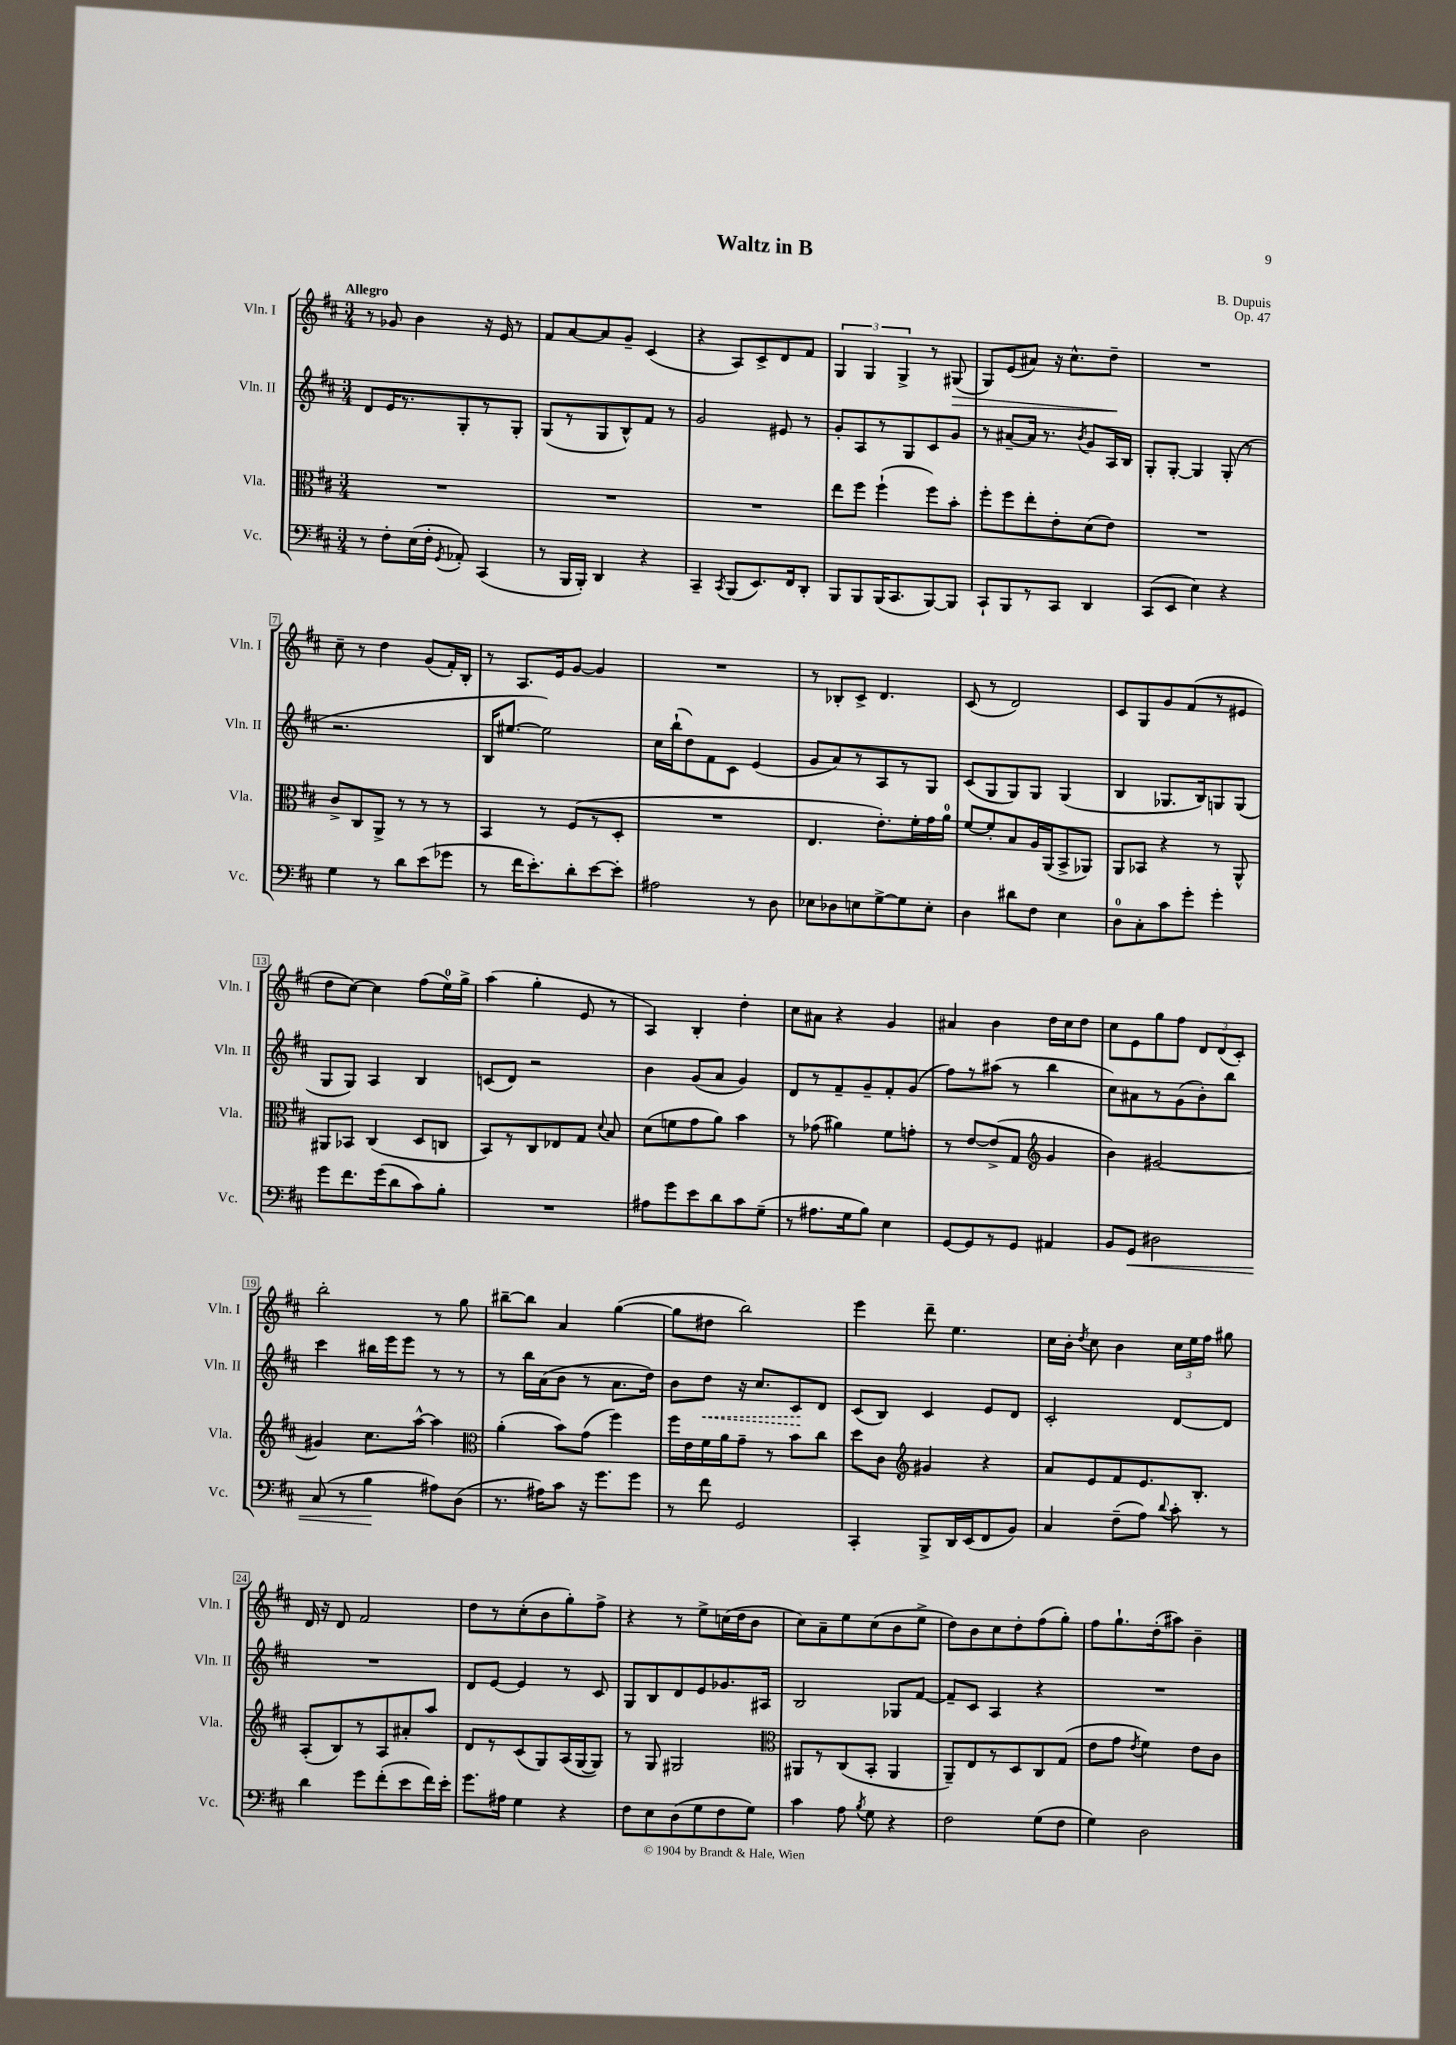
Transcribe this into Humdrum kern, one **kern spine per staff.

**kern	**dynam	**kern	**kern	**dynam	**kern	**dynam
*part4	*part4	*part3	*part2	*part2	*part1	*part1
*staff4	*staff4	*staff3	*staff2	*staff2	*staff1	*staff1
*I"Vc.	*	*I"Vla.	*I"Vln. II	*	*I"Vln. I	*
*I'Vc.	*	*I'Vla.	*I'Vln. II	*	*I'Vln. I	*
*clefF4	*	*clefC3	*clefG2	*	*clefG2	*
*k[f#c#]	*	*k[f#c#]	*k[f#c#]	*	*k[f#c#]	*
*M3/4	*	*M3/4	*M3/4	*	*M3/4	*
=1	=1	=1	=1	=1	=1	=1
!	!	!	!	!	!LO:TX:a:B:t=Allegro	!
8r	.	2.r	8d/L	.	8r	.
8F#'\L	.	.	16e/K	.	8g-X/	.
.	.	.	8.r	.	.	.
(16E\L	.	.	.	.	4b\	.
16F#'\JJ	.	.	.	.	.	.
8qGG/	.	.	.	.	.	.
8AA-X'/)	.	.	8G'/	.	.	.
(4CC#/	.	.	8r	.	16r	.
.	.	.	.	.	16e/	.
.	.	.	8G'/J	.	8r	.
=2	=2	=2	=2	=2	=2	=2
8r	.	2.r	(8G/L	.	8f#/L	.
16BBB/LL	.	.	8r	.	[8a/	.
16BBB'/JJ)	.	.	.	.	.	.
4DD/	.	.	8G/	.	8a/]	.
.	.	.	8B^^/)	.	8g~/J	.
4r	.	.	8f#/J	.	(4c#/	.
.	.	.	8r	.	.	.
=3	=3	=3	=3	=3	=3	=3
4CC#~/	.	2.r	2g/	.	4r	.
8qCC#/	.	.	.	.	.	.
(8BBB/L	.	.	.	.	8A/L)	.
8.EE/)	.	.	.	.	8c#^/	.
.	.	.	8e#X/	.	8d/	.
16FF#/k	.	.	.	.	.	.
8DD'/J	.	.	8r	.	8f#/J	.
=4	=4	=4	=4	=4	=4	=4
8BBB/L	.	8ee\L	8g'/L	.	6G/	.
8BBB/	.	8ff#\J	8A/	.	.	.
.	.	.	.	.	6G/	.
(16BBB/K	.	(4ff#`\	8r	.	.	.
8.CC#/	.	.	.	.	.	.
.	.	.	.	.	6G^/	.
.	.	.	8G/	.	.	.
[8BBB/)	.	8ff#\L)	8c#/	.	8r	.
!	!	!	!	!	!	!LO:HP:b
8BBB/J]	.	8b'\J	8g/J	.	(8G#X/	>
=5	=5	=5	=5	=5	=5	=5
8CC#`/L	.	8ff#'\L	8r	.	8G/L)	.
8BBB/	.	8ff#\	[8a#X~/L	.	(8e/	.
8r	.	8ee'\	16a#/Jk]	.	8a#X/J)	.
.	.	.	8.r	.	.	.
8CC#/J	.	8e'\	.	.	16r	.
.	.	.	.	.	8.cc#^^\L	.
.	.	.	8qb/	.	.	.
4DD/	.	(8d\	8g/L	.	.	.
.	.	8e\J)	16A/L	.	8dd~\J	.
.	.	.	16B/JJ	.	.	.
.	.	.	.	.	.	]
=6	=6	=6	=6	=6	=6	=6
(8CC#/L	.	2.r	8G'/L	.	2.r	.
8EE/J	.	.	[8G'/J	.	.	.
4E\)	.	.	4G/]	.	.	.
4r	.	.	(8G'/	.	.	.
.	.	.	8r	.	.	.
!!LO:LB:g=z
=7	=7	=7	=7	=7	=7	=7
4G\	.	8c#^/L	2.r	.	8cc#~\	.
.	.	8C#/	.	.	8r	.
8r	.	8AA^/J	.	.	4dd\	.
8d\L	.	8r	.	.	.	.
(8e\	.	8r	.	.	(8g/L	.
8g-X\J	.	8r	.	.	16f#'/L)	.
.	.	.	.	.	16B'/JJ	.
=8	=8	=8	=8	=8	=8	=8
8r	.	4BB/	16B/KL	.	8r	.
.	.	.	[8.ee#X/J	.	.	.
16f#\KL	.	.	.	.	8.A/L	.
8.e'\)	.	.	.	.	.	.
.	.	8r	2ee#\])	.	.	.
.	.	.	.	.	16e/k	.
8d'\	.	(8F#/L	.	.	[8g/J	.
[8e\	.	8r	.	.	4g/]	.
8e'\J]	.	8D'/J	.	.	.	.
=9	=9	=9	=9	=9	=9	=9
2A#X\	.	2.r	16cc#\LL	.	2.r	.
.	.	.	(16bb`\J	.	.	.
.	.	.	8dd\)	.	.	.
.	.	.	8f#\	.	.	.
.	.	.	8c#\J	.	.	.
8r	.	.	(4e/	.	.	.
8D\	.	.	.	.	.	.
=10	=10	=10	=10	=10	=10	=10
8E-X\L	.	4.E/	8g/L	.	8r	.
8D-X\	.	.	8a/)	.	8B-X'/L	.
8En\	.	.	8r	.	8c#^/J	.
[8G^\	.	8.e'\L)	8A/	.	4.d/	.
8G\]	.	.	8r	.	.	.
.	.	16f#'\L	.	.	.	.
8E'\J	.	16g\	8G/J	.	.	.
.	.	16a\JJ	.	.	.	.
=11	=11	=11	=11	=11	=11	=11
4D\	.	[8f#/L	(8c#/L	.	(8c#/	.
.	.	8f#'/]	8G/	.	8r	.
8d#X\L	.	8B/	8G/)	.	2d/)	.
8F#\J	.	16A/L	8G/J	.	.	.
.	.	(16AA/J	.	.	.	.
4E\	.	8BB^/	(4G/	.	.	.
.	.	8AA-X/J)	.	.	.	.
=12	=12	=12	=12	=12	=12	=12
8D\L	.	8AA/L	4B/	.	8c#/L	.
8C#'\	.	8BB-X/J	.	.	8G/	.
8c#\	.	4r	8.G-X/L	.	8g/	.
8g'\J	.	.	.	.	(8f#/	.
.	.	.	16B/k)	.	.	.
4g'\	.	8r	8Gn/	.	8r	.
.	.	8AA^^/	(8G/J	.	8e#X/J	.
!!LO:LB:g=z
=13	=13	=13	=13	=13	=13	=13
8g\L	.	8AA#X/L	8G/L	.	8dd\L	.
8.f#\	.	8BB-X/J	8G/J)	.	[8cc#\J)	.
.	.	(4C#/	4A/	.	4cc#\]	.
(16g\k	.	.	.	.	.	.
8d\	.	.	.	.	.	.
8c#\)	.	8D/L	4B/	.	(8ff#\L	.
8B'\J	.	8Cn/J	.	.	16ee\L)	.
.	.	.	.	.	16gg^\JJ	.
=14	=14	=14	=14	=14	=14	=14
2.r	.	8BB/L)	(8cn/L	.	(4aa\	.
.	.	8r	8d/J)	.	.	.
.	.	8C#/	2r	.	4gg'\	.
.	.	8E-X/	.	.	.	.
.	.	8G/J	.	.	8e/	.
.	.	8qqd/	.	.	.	.
.	.	8B/	.	.	8r	.
=15	=15	=15	=15	=15	=15	=15
8A#X\L	.	(8d\L	4b\	.	4A/)	.
8g\	.	8fn\	.	.	.	.
8e\	.	8g\	(8g/L	.	4B'/	.
8d\	.	8a\J)	8a/J	.	.	.
8c#\	.	4b\	4g/)	.	4dd'\	.
(8G~\J	.	.	.	.	.	.
=16	=16	=16	=16	=16	=16	=16
8r	.	8r	8d/L	.	8cc#\L	.
8.A#X\L	.	(8g-X\	8r	.	8a#X\J	.
.	.	4a#X\)	8f#~/	.	4r	.
16G\k	.	.	.	.	.	.
8B\J)	.	.	8g~/	.	.	.
4E\	.	8f#\L	8f#'/	.	4g/	.
.	.	8gn'\J	(8g/J	.	.	.
=17	=17	=17	=17	=17	=17	=17
[8GG/L	.	8r	8ff#\L)	.	4a#X/	.
8GG/]	.	[8e/L	8r	.	.	.
8r	.	(8e^/]	(8aa#X\J	.	4b\	.
8GG/J	.	8G/J	8r	.	.	.
*	*	*clefG2	*	*	*	*
4AA#X/	.	4g/	4bb\	.	16dd\LL	.
.	.	.	.	.	16cc#\J	.
.	.	.	.	.	8dd\J	.
=18	=18	=18	=18	=18	=18	=18
8BB/L	.	4b\)	8cc#\L)	.	8cc#\L	.
!	!LO:HP:b	!	!	!	!	!
8GG/J	<	.	8a#X\	.	8e\	.
2D#X\	.	[2g#X/	8r	.	8gg\	.
.	.	.	(8g\	.	8ff#\J	.
.	.	.	8b'\)	.	12d/L	.
.	.	.	.	.	(12d/	.
.	.	.	8bb\J	.	.	.
.	.	.	.	.	12c#'/J)	.
!!LO:LB:g=z
=19	=19	=19	=19	=19	=19	=19
(8C#/	.	4g#X/]	4ccc#\	.	2bb'\	.
8r	.	.	.	.	.	.
4B\	.	8.cc#\L	16bb#X\LL	.	.	.
.	.	.	16eee\J	.	.	.
.	.	.	8eee\J	.	.	.
.	.	[16aa^^\Jk	.	.	.	.
8A#X\L)	[	4aa\]	8r	.	8r	.
(8D\J	.	.	8r	.	8gg\	.
=20	=20	=20	=20	=20	=20	=20
*	*	*clefC3	*	*	*	*
8.r	.	(4a'\	8r	.	[8bb#X~\L	.
.	.	.	16bb\LL	.	8bb#\J]	.
16A#X\KL)	.	.	(16a\J	.	.	.
8c#\J	.	8b\L)	8b\J	.	4a/	.
16r	.	(8g\J	8r	.	.	.
8.g\L	.	.	.	.	.	.
.	.	4ff#\)	8.a\L	.	([4gg\	.
8g\J	.	.	.	.	.	.
.	.	.	16dd\Jk)	.	.	.
=21	=21	=21	=21	=21	=21	=21
8r	.	16ff#\LL	8b\L	.	8gg\L]	.
.	.	16e\	.	.	.	.
!	!	!	!	!LO:HP:b	!	!
8f#\	.	16f#\	8dd\J	<	8dd#X\J	.
.	.	16a\J	.	.	.	.
2GG/	.	8g~\J	16r	.	2bb\)	.
.	.	.	8.cc#/L	.	.	.
.	.	8r	.	.	.	.
.	.	8b\L	8c#/	.	.	.
.	.	8cc#\J	8d/J	[	.	.
=22	=22	=22	=22	=22	=22	=22
4CC#'/	.	8dd\L	(8c#/L	.	4eee\	.
.	.	8c#\J	8B/J)	.	.	.
*	*	*clefG2	*	*	*	*
8BBB^/L	.	4g#X/	4c#/	.	8ddd~\	.
16DD/L	.	.	.	.	4.ee\	.
(16EE/J	.	.	.	.	.	.
8FF#/	.	4r	8e/L	.	.	.
8BB/J)	.	.	8d/J	.	.	.
=23	=23	=23	=23	=23	=23	=23
4C#/	.	8a/L	2c#'/	.	16cc#\LL	.
.	.	.	.	.	16b'\JJ	.
.	.	.	.	.	8qdd/	.
.	.	8e/	.	.	8cc#\	.
(8F#~\L	.	8f#/	.	.	4b\	.
8A\J)	.	8.e/	.	.	.	.
8qqd/	.	.	.	.	.	.
8c#'\	.	.	[8d/L	.	24cc#\LL	.
.	.	.	.	.	24ee\	.
.	.	8.B'/J	.	.	.	.
.	.	.	.	.	24ff#\JJ	.
8r	.	.	8d/J]	.	8gg#X\	.
!!LO:LB:g=z
=24	=24	=24	=24	=24	=24	=24
4d\	.	(8A'/L	2.r	.	16d/	.
.	.	.	.	.	16r	.
.	.	8B/)	.	.	8d/	.
8g\L	.	8r	.	.	2f#/	.
(8f#'\	.	8A/	.	.	.	.
8e\	.	8a#X'/	.	.	.	.
16f#\L)	.	8aa/J	.	.	.	.
16e'\JJ	.	.	.	.	.	.
=25	=25	=25	=25	=25	=25	=25
8.g\L	.	8d/L	8d/L	.	8dd\L	.
.	.	8r	[8e/J	.	8r	.
16A#X\Jk	.	.	.	.	.	.
4G\	.	(8c#/	4e/]	.	(8cc#'\	.
.	.	8G/)	.	.	8b\	.
4r	.	(16A/L	8r	.	8gg'\)	.
.	.	[16G/J	.	.	.	.
.	.	8G/J])	8c#/	.	8ff#^\J	.
=26	=26	=26	=26	=26	=26	=26
8F#\L	.	8r	8G/L	.	4r	.
8E\	.	8G/	8B/	.	.	.
(8D\	.	2G#X/	8d/	.	8r	.
8G\	.	.	8e/	.	8ee^\L	.
8F#\	.	.	8.g-X/	.	(16ccn\L	.
.	.	.	.	.	16dd\J	.
8G\J)	.	.	.	.	8b\J	.
.	.	.	16A#X/Jk	.	.	.
=27	=27	=27	=27	=27	=27	=27
*	*	*clefC3	*	*	*	*
4c#\	.	8AA#X/L	2B/	.	8cc#\L)	.
.	.	8r	.	.	8a~\	.
8A\	.	(8C#/	.	.	8ee\	.
8qB/	.	.	.	.	.	.
8G\	.	8BB'/J	.	.	(8cc#\	.
4r	.	4AA#/	8G-X/L	.	8b\	.
.	.	.	[8f#/J	.	8ee^\J	.
=28	=28	=28	=28	=28	=28	=28
2F#\	.	8AA~/L)	8f#~/L]	.	8dd\L)	.
.	.	8E/	8c#/J	.	8b\	.
.	.	8r	4A/	.	8cc#\	.
.	.	8D/	.	.	8dd'\	.
(8G\L	.	8C#/	4r	.	(8ff#\	.
8F#\J	.	(8G/J	.	.	8gg'\J)	.
=29	=29	=29	=29	=29	=29	=29
4G\)	.	8e\L	2.r	.	8ff#\L	.
.	.	8g\J	.	.	8.gg`\	.
.	.	8qe/	.	.	.	.
2D\	.	4f#\)	.	.	.	.
.	.	.	.	.	(16dd'\k	.
.	.	.	.	.	8aa#X\J)	.
.	.	8e\L	.	.	4b~\	.
.	.	8c#\J	.	.	.	.
==	==	==	==	==	==	==
*-	*-	*-	*-	*-	*-	*-
